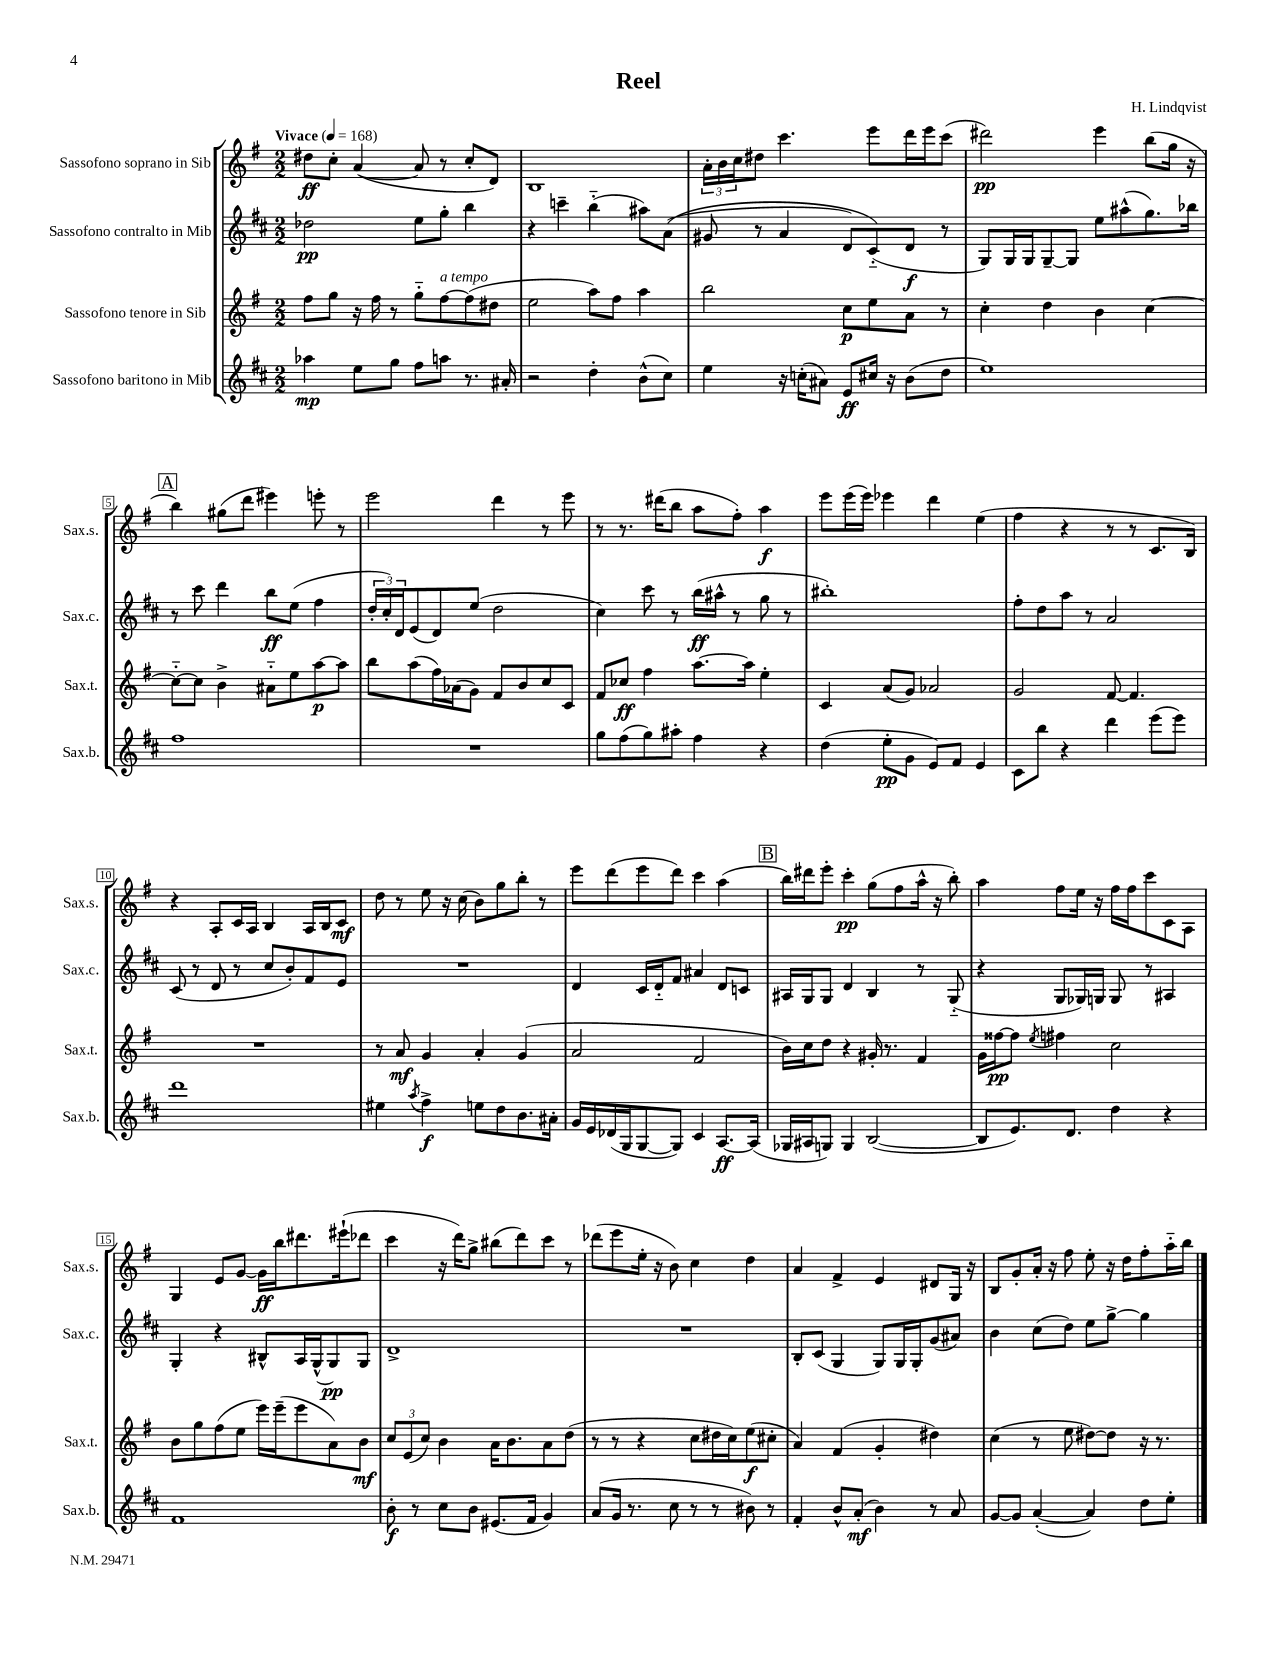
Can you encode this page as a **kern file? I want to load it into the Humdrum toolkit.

**kern	**kern	**kern	**kern
*staff4	*staff3	*staff2	*staff1
*clefG2	*clefG2	*clefG2	*clefG2
*k[f#c#]	*k[f#]	*k[f#c#]	*k[f#]
*M2/2	*M2/2	*M2/2	*M2/2
*MM168	*MM168	*MM168	*MM168
4aa-	8ff#	2dd-	8dd#
.	8gg	.	8cc'
8ee	16r	.	([4a
.	16ff#	.	.
8gg	8r	.	.
8ff#	8gg'~	8ee	8a]
8aa	[8ff#	8gg'	8r
8.r	(8ff#]	4bb	8cc'
.	8dd#	.	8d)
16a#'	.	.	.
=	=	=	=
2r	2ee	4r	1B
.	.	4ccc~	.
4dd'	8aa)	(4bb'~	.
.	8ff#	.	.
(8b^^	4aa	8aa#)	.
8cc#)	.	&((8a	.
=	=	=	=
4ee	2bb	8g#	24a'
.	.	.	24b
.	.	.	24cc
.	.	8r	8dd#
16r	.	4a	4.ccc
(16cc'	.	.	.
8a#)	.	.	.
8e	8cc	8d)	.
16cc#	8ee	(8c#'~&)	8eee
16r	.	.	.
(8b	8a	8d	16ddd
.	.	.	16eee
8dd	8r	8r	(8ccc
=	=	=	=
1ee)	4cc'	8G)	2ddd#)
.	.	16G	.
.	.	16G	.
.	4dd	[8G~	.
.	.	8G]	.
.	4b	8ee	4eee
.	.	(8aa#^^	.
.	[4cc	8.gg)	(8bb
.	.	.	16gg
.	.	16bb-	16r
=	=	=	=
1ff#	8cc'~_	8r	4bb)
.	8cc]	8ccc#	.
.	4b^	4ddd	(8gg#
.	.	.	8ddd
.	8a#'~	8bb	4eee#)
.	8ee	(8ee	.
.	[8aa	4ff#	8eee'
.	8aa]	.	8r
=	=	=	=
1r	8bb	24dd'	2eee
.	.	24cc#')	.
.	.	24d	.
.	(8aa	(8e	.
.	16ff#)	8d)	.
.	(16a-	.	.
.	8g)	(8ee	.
.	8f#	2dd	4ddd
.	8b	.	.
.	8cc	.	8r
.	8c	.	8eee
=	=	=	=
8gg	8f#	4cc#)	8r
(8ff#	8cc-	.	8.r
8gg)	4ff#	8ccc#	.
.	.	.	(16ddd#
8aa#'	.	8r	8bb
4ff#	[8.aa	(16bb	8aa
.	.	16aa#^^	.
.	.	8r	8ff#')
.	16aa]	.	.
4r	4ee'	8gg	4aa
.	.	8r	.
=	=	=	=
(4dd	4c	1bb#')	8eee
.	.	.	(16eee
.	.	.	16eee)
8ee'	(8a	.	4eee-
8g	8g)	.	.
8e)	2a-	.	4ddd
8f#	.	.	.
4e	.	.	(4ee
=	=	=	=
8c#	2g	8ff#'	4ff#
8bb	.	8dd	.
4r	.	8aa	4r
.	.	8r	.
4ddd	[8f#	2a	8r
.	4.f#]	.	8r
(8eee	.	.	8.c
8eee)	.	.	.
.	.	.	16B)
=	=	=	=
1ddd	1r	(8c#	4r
.	.	8r	.
.	.	8d	8A'
.	.	8r	16c
.	.	.	16A
.	.	8cc#	4B
.	.	8b')	.
.	.	8f#	16A
.	.	.	16B
.	.	8e	8c
=	=	=	=
4ee#	8r	1r	8dd
.	8a	.	8r
8qaa	.	.	.
4ff#^	4g	.	8ee
.	.	.	16r
.	.	.	(16cc
8ee	4a'	.	8b)
8dd	.	.	8gg
8.b	(4g	.	8bb'
.	.	.	8r
16a#'	.	.	.
=	=	=	=
16g	2a	4d	8eee
16e	.	.	.
(16d-	.	.	(8ddd
16G	.	.	.
[8G	.	16c#	8eee
.	.	16d'~	.
8G])	.	8f#	8ddd)
4c#	2f#	4a#	4ccc
[8.A	.	8d	(4aa
.	.	8c	.
(16A]	.	.	.
=	=	=	=
16G-	16b)	16A#	16bb)
16A#	16cc	16G	16ddd#
8G)	8dd	8G	8eee'
4G	4r	4d	4ccc'
([2B	16g#'	4B	(8gg
.	8.r	.	.
.	.	.	8ff#
.	4f#	8r	16aa^^
.	.	.	16r
.	.	(8G'~	8bb')
=	=	=	=
8B]	16g	4r	4aa
.	[16ff##	.	.
8.e)	8ff##]	.	.
.	8qee	.	.
.	4ff#	8G	8ff#
8.d	.	.	.
.	.	16G-)	16ee
.	.	16G	16r
4dd	2cc	8G	16ff#
.	.	.	16ff#
.	.	8r	8ccc
4r	.	4A#	8c
.	.	.	8A
=	=	=	=
1f#	8b	4G'	4G
.	8gg	.	.
.	(8ff#	4r	8e
.	8ee	.	[8g
.	16eee)	8B#^^	16g]
.	(16eee~	.	16bb
.	8eee	16A	8.ddd#
.	.	(16G^^	.
.	8a)	8G)	.
.	.	.	(16eee#`
.	8b	8G	8ddd-
=	=	=	=
8b'	12cc	1d^	4ccc
.	(12e	.	.
8r	.	.	.
.	12cc)	.	.
8cc#	4b	.	16r
.	.	.	16ddd)
8b	.	.	8gg^
(8.e#	16a	.	(8bb#
.	8.b	.	.
.	.	.	8ddd)
16f#	.	.	.
4g)	8a	.	8ccc
.	(8dd	.	8r
=	=	=	=
(8a	8r	1r	(8ddd-
16g	8r	.	8eee
8.r	.	.	.
.	4r	.	16ee'
.	.	.	16r
8cc#	.	.	8b)
8r	8cc	.	4cc
8r	16dd#	.	.
.	16cc)	.	.
8b#)	(8ee	.	4dd
8r	8cc#'	.	.
=	=	=	=
4f#'	4a)	8B'	4a
.	.	(8c#	.
8b^^	(4f#	4G	4f#^
(8a'	.	.	.
4b)	4g'	8G)	4e
.	.	16G	.
.	.	16G'	.
8r	4dd#)	(8g	8d#
8a	.	8a#)	16G
.	.	.	16r
=	=	=	=
[8g	(4cc	4b	8B
8g]	.	.	8g'
([4a'	8r	(8cc#	16a'
.	.	.	16r
.	8ee	8dd)	8ff#
4a])	[8dd#)	8ee	8ee'
.	8dd#]	[8gg^	16r
.	.	.	16dd
8dd	16r	4gg]	8ff#'
.	8.r	.	.
8ee'	.	.	16aa'~
.	.	.	16bb
==	==	==	==
*-	*-	*-	*-
